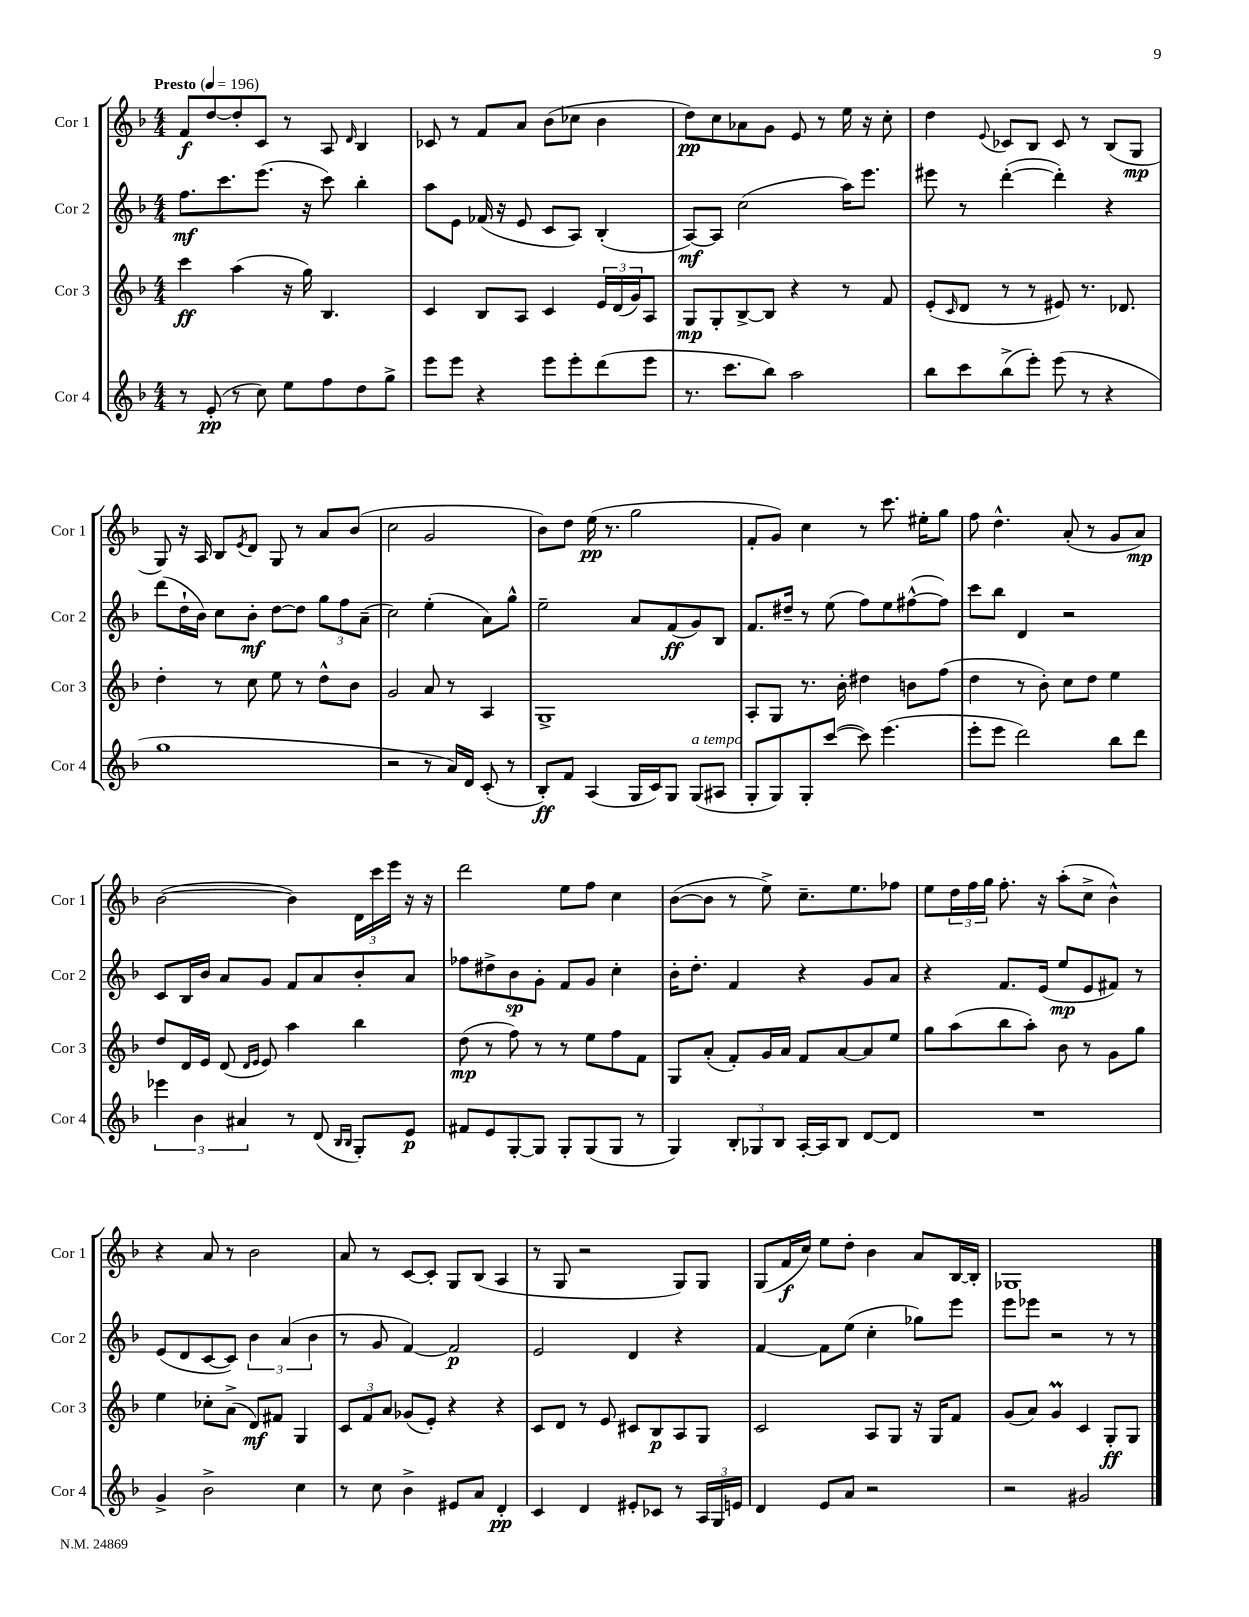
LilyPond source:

<<
\new StaffGroup <<
\new Staff = "s0" \with { instrumentName = "Cor 1" shortInstrumentName = "Cor 1" } {
    \clef treble \key f \major \numericTimeSignature \time 4/4 \tempo "Presto" 4 = 196
    f'8\f d''8~ d''8-. c'8 r8 a8 \grace { d'16 } bes4 |
    ces'8 r8 f'8 a'8 bes'8( ces''8 bes'4 |
    d''8\pp) c''8 aes'8 g'8 e'8 r8 e''16 r16 c''8-. |
    d''4 \appoggiatura { e'8 } ces'8 bes8 ces'8 r8 bes8( g8\mp |
    g8) r16 a16 bes8 \acciaccatura { e'8 } d'8 g8 r8 a'8 bes'8( |
    c''2 g'2 |
    bes'8) d''8 e''16\pp( r8. g''2 |
    f'8-. g'8) c''4 r8 c'''8. eis''16-. g''8 |
    f''8 d''4.-^ a'8-.( r8 g'8 a'8\mp) |
    bes'2~( bes'4) \tuplet 3/2 { d'16 c'''16 e'''16 } r16 r16 |
    d'''2 e''8 f''8 c''4 |
    bes'8~( bes'8 r8 e''8->) c''8.-- e''8. fes''8 |
    e''8 \tuplet 3/2 { d''16 f''16 g''16 } f''8.-. r16 a''8-.( c''8-> bes'4-^) |
    r4 a'8 r8 bes'2 |
    a'8 r8 c'8~ c'8-. g8 bes8( a4 |
    r8 g8 r2 g8) g8 |
    g8( f'16\f c''16) e''8 d''8-. bes'4 a'8 bes16~ bes16-. |
    ges1 \bar "|." |
}
\new Staff = "s1" \with { instrumentName = "Cor 2" shortInstrumentName = "Cor 2" } {
    \clef treble \key f \major \numericTimeSignature \time 4/4
    f''8.\mf c'''8. e'''8.( r16 c'''8) bes''4-. |
    a''8 e'8 fes'16( r16 e'8 c'8 a8) bes4-.( |
    a8~\mf) a8 c''2( a''16) e'''8. |
    eis'''8 r8 d'''4~-.( d'''4-.) r4 |
    d'''8( d''16-! bes'16) c''8 bes'8-.\mf d''8~ d''8 \tuplet 3/2 { g''8 f''8 a'8--( } |
    c''2) e''4-.( a'8) g''8-^ |
    e''2-- a'8 f'8\ff( g'8) bes8 |
    f'8. dis''16-- r8 e''8( f''8) e''8 fis''8~-^( fis''8) |
    c'''8 bes''8 d'4 r2 |
    c'8 bes16 bes'16 a'8 g'8 f'8 a'8 bes'8-. a'8 |
    fes''8 dis''8-> bes'8\sp g'8-. f'8 g'8 c''4-. |
    bes'16-. d''8.-. f'4 r4 g'8 a'8 |
    r4 f'8. e'16( e''8\mp e'8 fis'8) r8 |
    e'8( d'8 c'8~ c'8) \tuplet 3/2 { bes'4 a'4( bes'4 } |
    r8 g'8 f'4~) f'2\p |
    e'2 d'4 r4 |
    f'4~ f'8 e''8( c''4-. ges''8) e'''8 |
    e'''8 ees'''8 r2 r8 r8 \bar "|." |
}
\new Staff = "s2" \with { instrumentName = "Cor 3" shortInstrumentName = "Cor 3" } {
    \clef treble \key f \major \numericTimeSignature \time 4/4
    c'''4\ff a''4( r16 g''16) bes4. |
    c'4 bes8 a8 c'4 \tuplet 3/2 { e'16 d'16( g'16) } a8 |
    g8\mp g8-. bes8~-> bes8 r4 r8 f'8 |
    e'8-.( \grace { c'16 } d'8 r8 r8 eis'8) r8. des'8. |
    d''4-. r8 c''8 e''8 r8 d''8-^ bes'8 |
    g'2 a'8 r8 a4 |
    g1-> |
    a8-. g8 r8. bes'16-. dis''4 b'8 f''8( |
    d''4 r8 bes'8-.) c''8 d''8 e''4 |
    d''8 d'16 e'16 d'8( \grace { d'16 e'16 } e'8) a''4 bes''4 |
    d''8\mp( r8 f''8) r8 r8 e''8 f''8 f'8 |
    g8 a'8-.( f'8-.) g'16 a'16 f'8 a'8~ a'8 e''8 |
    g''8 a''8( bes''8 a''8-.) bes'8 r8 g'8 g''8 |
    e''4 ces''8-. a'8->( d'8\mf) fis'8 g4 |
    \tuplet 3/2 { c'8 f'8 a'8 } ges'8( e'8-.) r4 r4 |
    c'8 d'8 r8 e'8 cis'8 bes8\p a8 g8 |
    c'2 a8 g8 r16 g16 f'8 |
    g'8( a'8) g'4\prall c'4 g8-.\ff g8 \bar "|." |
}
\new Staff = "s3" \with { instrumentName = "Cor 4" shortInstrumentName = "Cor 4" } {
    \clef treble \key f \major \numericTimeSignature \time 4/4
    r8 e'8-.\pp( r8 c''8) e''8 f''8 d''8 g''8-> |
    e'''8 e'''8 r4 e'''8 e'''8-. d'''8( e'''8 |
    r8. c'''8. bes''8) a''2 |
    bes''8 c'''8 bes''8->( e'''8-.) e'''8( r8 r4 |
    g''1 |
    r2 r8 a'16) d'16 c'8-.( r8 |
    bes8-.\ff) f'8 a4( g16 c'16) g8 g8^\markup { \italic "a tempo" }( ais8 |
    g8-. g8) g8-. c'''8~( c'''8) e'''4.( |
    e'''8-. e'''8 d'''2) bes''8 d'''8 |
    \tuplet 3/2 { ees'''4 bes'4 ais'4 } r8 d'8( \grace { bes16 bes16 } g8-.) e'8\p |
    fis'8 e'8 g8~-. g8 g8-. g8( g8 r8 |
    g4) \tuplet 3/2 { bes8-. ges8 bes8 } a16~-. a16 bes8 d'8~ d'8 |
    R1 |
    g'4-> bes'2-> c''4 |
    r8 c''8 bes'4-> eis'8 a'8 d'4-.\pp |
    c'4 d'4 eis'8-. ces'8 r8 \tuplet 3/2 { a16 g16 e'16 } |
    d'4 e'8 a'8 r2 |
    r2 gis'2 \bar "|." |
}
>>
>>
\layout { \context { \Score \remove "Bar_number_engraver" } }
